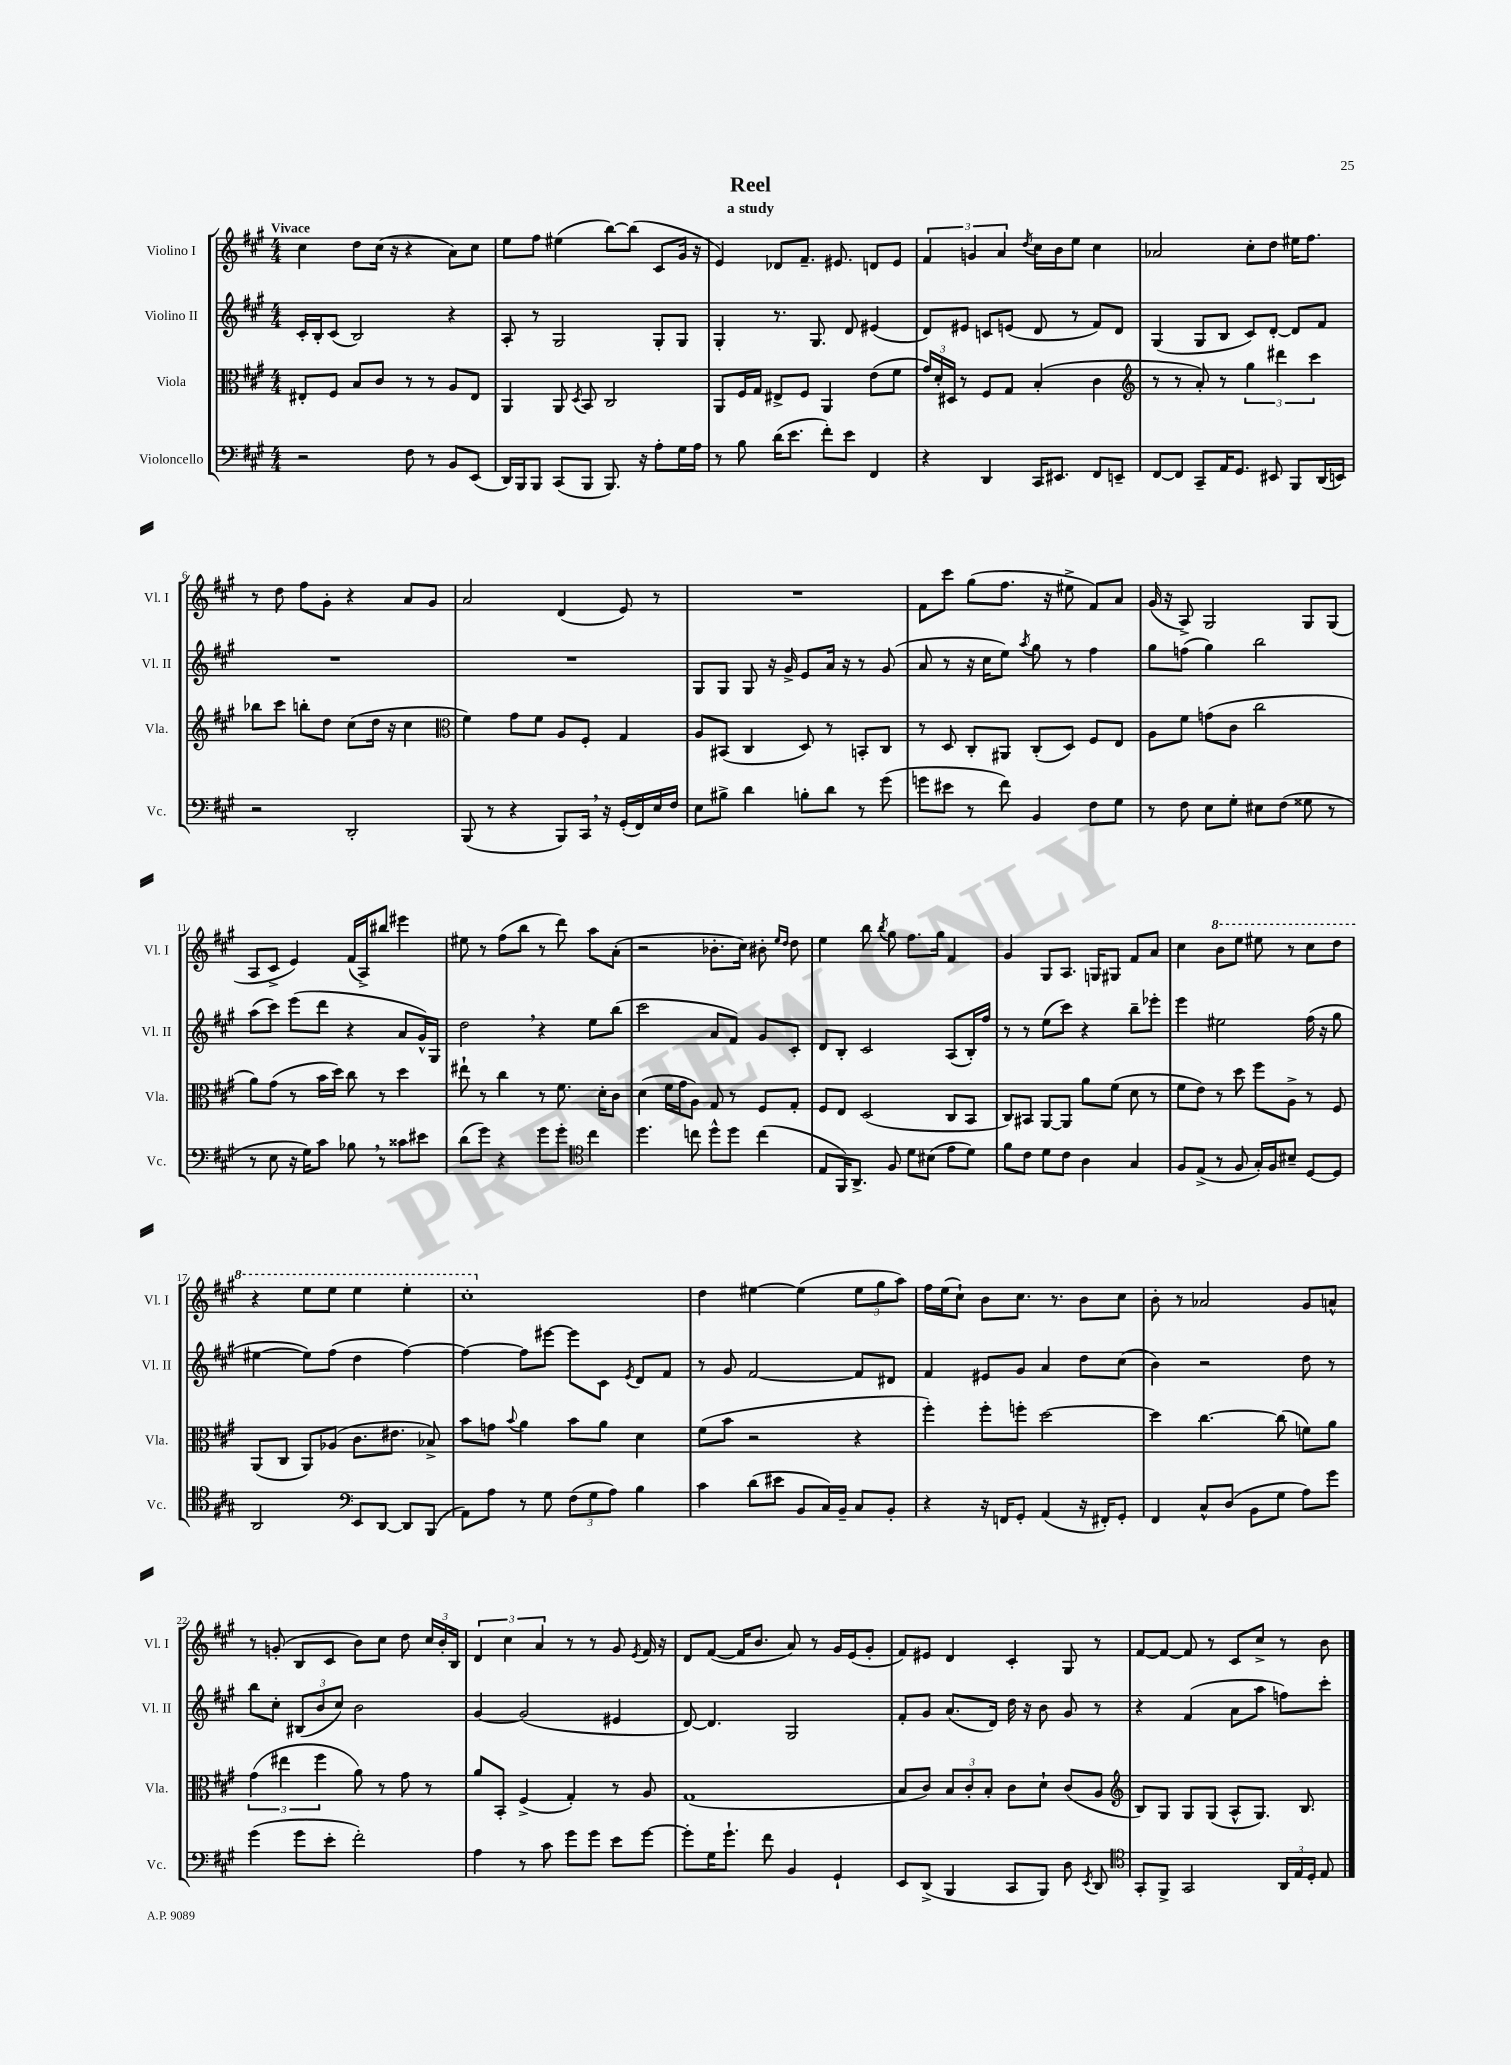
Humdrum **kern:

**kern	**kern	**kern	**kern
*part4	*part3	*part2	*part1
*staff4	*staff3	*staff2	*staff1
*I"Violoncello	*I"Viola	*I"Violino II	*I"Violino I
*I'Vc.	*I'Vla.	*I'Vl. II	*I'Vl. I
*clefF4	*clefC3	*clefG2	*clefG2
*k[f#c#g#]	*k[f#c#g#]	*k[f#c#g#]	*k[f#c#g#]
*M4/4	*M4/4	*M4/4	*M4/4
=1	=1	=1	=1
!	!	!	!LO:TX:a:B:t=Vivace
2r	8E#X'/L	16c#'/LL	4cc#\
.	.	16B'/J	.
.	8F#/J	(8c#/J	.
.	8B/L	2B/)	8dd\L
.	8c#/J	.	(16cc#\Jk
.	.	.	16r
8F#\	8r	.	4r
8r	8r	.	.
8BB/L	8A/L	4r	8a\L)
(8EE/J	8E#/J	.	8cc#\J
=2	=2	=2	=2
16DD/LL)	4AA/	8A'/	8ee\L
16BBB/J	.	.	.
8BBB/J	.	8r	8ff#\J
(8CC#/L	8AA/	2G#/	(4ee#X\
.	8qD/	.	.
8BBB/J	8BB/	.	.
8.BBB/)	2C#/	.	[8bb\L)
.	.	.	(8bb\J]
16r	.	.	.
8A'\L	.	8G#'/L	8c#/L
16G#\L	.	8G#/J	16g#/Jk
16A\JJ	.	.	16r
=3	=3	=3	=3
8r	8AA/L	4G#'/	4e/)
8B\	16F#/L	.	.
.	16G#/JJ	.	.
(16d\KL	8E#X^/L	8.r	8d-X/L
8.e\J	.	.	.
.	8F#/J	.	8.f#~/J
.	.	8.G#/	.
8f#'\L)	4AA/	.	.
.	.	.	8.e#X/
8e\J	.	8d/	.
4FF#/	(8e\L	(4e#X/	8dn/L
.	8f#\J	.	8e#/J
=4	=4	=4	=4
4r	24g#/LL)	8d/L)	6f#/
.	24d'/	.	.
.	24D#X/JJ	.	.
.	8r	8e#X/J	.
.	.	.	6gn/
4DD/	8F#/L	8cn/L	.
.	.	.	6a/
.	8G#/J	(8en/J	.
.	.	.	8qdd/
16CC#/KL	(4B'/	8d/	16cc#\LL
8.EE#X/J	.	.	16b\J
.	.	8r	8ee\J
8FF#/L	4c#\	8f#/L)	4cc#\
8EEn~/J	.	8d/J	.
=5	=5	=5	=5
*	*clefG2	*	*
[8FF#/L	8r	(4G#/	2a-X/
8FF#/J]	8r	.	.
8CC#~/L	8a'/)	8G#/L	.
16AA/K	8r	8B/J	.
8.GG#/J	.	.	.
.	6gg#\	8c#/L)	8cc#'\L
8EE#X/	.	[8d'/J	8dd\J
.	6ddd#X\	.	.
8BBB/L	.	8d/L]	16ee#X\KL
.	.	.	8.ff#\J
.	6ccc#\	.	.
(16DD/L	.	8f#/J	.
16EEn/JJ)	.	.	.
!!LO:LB:g=z
=6	=6	=6	=6
2r	8bb-X\L	1r	8r
.	8ccc#\J	.	8dd\
.	8bbn'\L	.	8ff#\L
.	8dd\J	.	8g#'\J
2DD'/	(8cc#\L	.	4r
.	16dd\Jk	.	.
.	16r	.	.
.	4cc#\	.	8a/L
.	.	.	8g#/J
=7	=7	=7	=7
*	*clefC3	*	*
(8BBB/	4f#\)	1r	2a/
8r	.	.	.
4r	8g#\L	.	.
.	8f#\J	.	.
8BBB/L)	8A/L	.	(4d/
16CC#,/Jk	8F#'/J	.	.
16r	.	.	.
(16GG#'/LL	4G#/	.	8e/)
16FF#/)	.	.	.
16E/	.	.	8r
16F#/JJ	.	.	.
=8	=8	=8	=8
8E\L	8A/L	8G#/L	1r
8B#X^\J	(8BB#X/J	8G#/J	.
4d\	4C#/	8G#/	.
.	.	16r	.
.	.	16g#^/	.
8Bn'\L	8D/)	8e/L	.
8d\J	8r	16a/Jk	.
.	.	16r	.
8r	8BBn'/L	8r	.
(8g#\	8C#/J	(8g#/	.
=9	=9	=9	=9
8gn\L	8r	8a/	8f#\L
8e#X\J	8D/	8r	8ccc#\J
8r	8C#'/L	16r	(8gg#\L
.	.	16cc#\KL	.
8f#\)	8AA#X/J	8ee\J)	8.ff#\J
.	.	8qaa/	.
4BB/	(8C#'/L	8gg#\	.
.	.	.	16r
.	8D/J)	8r	8ee#X^\
8F#\L	8F#/L	4ff#\	8f#/L)
8G#\J	8E/J	.	8a/J
=10	=10	=10	=10
8r	8A\L	8gg#\L	(16g#/
.	.	.	16r
8F#\	8f#\J	(8ffn\J	8A^/)
8E\L	(8gn\L	4gg#\)	2G#/
8G#'\J	8c#\J	.	.
8E#X\L	2cc#\	2bb\	.
(8F#\J	.	.	.
8G##X\	.	.	8G#/L
8r	.	.	(8G#/J
!!LO:LB:g=z
=11	=11	=11	=11
8r	8a\L)	(8aa\L	8A/L
8E\	(8g#\J	8ccc#\J)	8c#^/J
16r	8r	(8eee\L	4e/)
16G#\KL)	.	.	.
8c#\J	16b\LL	8ddd\J	.
.	16dd\JJ)	.	.
8B-X,\	8cc#\	4r	(16f#/LL
.	.	.	16A^/J)
8r	8r	.	8bb#X/J
8c##X\L	4dd\	8a/L	4eee#X\
8e#X\J	.	16g#^^/L)	.
.	.	16G#/JJ	.
=12	=12	=12	=12
(8d\L	8ee#X`\	2dd,\	8ee#X\
8g#\J)	8r	.	8r
4r	4cc#\	.	(8ff#\L
.	.	.	8bb\J
8g#\L	8r	4r	8r
8g#'\J	8.f#\	.	8ddd\)
*clefC4	*	*	*
4cc#\	.	8ee\L	8aa\L
.	16d'\KL	.	.
.	8c#\J	(8bb\J	(8a'\J
=13	=13	=13	=13
4.dd\	(4d\	2ccc#\	2r
.	16f#\LL	.	.
.	16g#\J	.	.
8ccn\	8A\J)	.	.
8dd^^\L	8G#/	8a/L	8.b-X'\L
8dd\J	8r	8f#/J)	.
.	.	.	16cc#\Jk)
(4cc\	8F#/L	8g#/L	8b#X'\
.	.	.	16qqee/LL
.	.	.	16qqdd/JJ
.	8G#'/J	8c#'/J	8dd\
=14	=14	=14	=14
8E/L	8F#/L	8d/L	4ee\
16FF#/K)	8E/J	8B'/J	.
8.AA^/J	.	.	.
.	(2D/	2c#/	8bb\
.	.	.	8qbb/
8F#/	.	.	8gg#\
8d\L	.	.	8.ff#\L
(8B#X\J	.	.	.
.	.	.	16gg#\Jk
8e\L	8C#/L	(8A/L	4f#/
8d\J)	8BB/J	16B'/L)	.
.	.	16ff#/JJ	.
=15	=15	=15	=15
8f#\L	8C#/L)	8r	4g#/
8c#\J	8BB#X/J	8r	.
8d\L	[8AA/L	(8ee\L	8G#/L
8c#\J	8AA/J]	8ccc#\J)	8.A/J
4A\	8a\L	4r	.
.	.	.	16Gn/KL
.	(8f#\J	.	8G#X/J
4G#/	8d\	8bb~\L	8f#/L
.	8r	8eee-X'\J	8a/J
=16	=16	=16	=16
8F#/L	8f#\L	4eee\	4cc#\
(8E^/J	8e\J)	.	.
*	*	*	*8va
8r	8r	2ee#X\	8bb\L
8F#/	8dd\	.	8eee\J
16G#'/LL)	8ff#\L	.	8eee#X\
16F#/J	.	.	.
8B#X~/J	8A^\J	.	8r
[8D/L	8r	(16ff#\	8ccc#\L
.	.	16r	.
8D/J]	8F#/	8gg#\	8ddd\J
!!LO:LB:g=z
=17	=17	=17	=17
2AA/	(8AA/L	[4ee#X\	4r
.	8C#/J	.	.
.	8AA/L)	8ee#\L])	8eee\L
.	(8A-X/J	(8ff#\J	8eee\J
*clefF4	*	*	*
8EE/L	8.c#\L	4dd\	4eee\
[8DD/J	.	.	.
.	8.e#X\J	.	.
8DD/L]	.	[4ff#\)	4eee'\
(8BBB/J	8B-X^/)	.	.
=18	=18	=18	=18
8AA\L)	8b\L	4ff#\_	1ccc#'
8A\J	8gn\J	.	.
.	8qqb/	.	.
8r	4a\	8ff#\L]	.
8G#\	.	[8eee#X\J	.
(12F#\L	8b\L	8eee#\L]	.
12G#\	.	.	.
.	8a\J	8c#\J	.
12A\J)	.	.	.
.	.	8qe/	.
4B\	4d\	8d/L	.
.	.	8f#/J	.
=19	=19	=19	=19
*	*	*	*X8va
4c#\	(8f#\L	8r	4dd\
.	8b\J	8g#/	.
(8d\L	2r	[2f#/	[4ee#X\
8e#X\J	.	.	.
8BB/L	.	.	(4ee#\]
16C#/L)	.	.	.
16BB~/JJ	.	.	.
8C#/L	4r	8f#/L]	12ee#\L
.	.	.	12gg#\
8BB'/J	.	8d#X/J	.
.	.	.	12aa\J)
=20	=20	=20	=20
4r	4ff#'\)	4f#/	16ff#\LL
.	.	.	(16ee\J
.	.	.	8cc#`\J)
16r	8ff#'\L	8e#X/L	8b\L
16FFn/KL	.	.	.
8GG#'/J	8ffn'\J	8g#/J	8.cc#\J
(4AA/	[2dd\	4a/	.
.	.	.	8.r
16r	.	8dd\L	8b\L
16FF#X'/KL)	.	.	.
8GG#'/J	.	(8cc#\J	8cc#\J
=21	=21	=21	=21
4FF#/	4dd\]	4b\)	8b'\
.	.	.	8r
8C#^^/L	[4.cc#\	2r	2a-X/
(8D/J	.	.	.
8BB\L	.	.	.
8G#\J	(8cc#\]	.	.
8A\L)	8fn\L)	8dd\	8g#/L
8g#\J	8a\J	8r	8an^^/J
!!LO:LB:g=z
=22	=22	=22	=22
(4g#\	(6g#\	8bb\L	8r
.	.	8cc#'\J	(8gn'/
.	6ee#X\	.	.
8g#\L	.	(12B#X/L	8B/L
.	6ff#\	12b/	.
8e'\J	.	.	8c#/J
.	.	12cc#/J)	.
2f#'\)	8a\)	2b\	8b\L)
.	8r	.	8cc#\J
.	8g#\	.	8dd\
.	8r	.	24cc#/LL
.	.	.	24b'/
.	.	.	24B/JJ
=23	=23	=23	=23
4A\	8a/L	[4g#/	6d/
.	8BB'/J	.	.
.	.	.	6cc#\
8r	(4F#^/	(2g#/]	.
.	.	.	6a/
8c#\	.	.	.
8g#\L	4G#'/)	.	8r
8g#\J	.	.	8r
8e\L	8r	4e#X/	8g#/
.	.	.	8qe/
[8g#\J	8A/	.	16f#/
.	.	.	16r
=24	=24	=24	=24
8g#'\L]	(1G#	[8d/)	8d/L
16G#\K	.	4.d/]	([8f#/J
8.g#`\J	.	.	.
.	.	.	16f#/KL]
.	.	.	8.b/J
8f#\	.	.	.
4BB/	.	2G#/	8a/)
.	.	.	8r
4GG#`/	.	.	16g#/LL
.	.	.	(16e/J
.	.	.	8g#'/J
=25	=25	=25	=25
8EE/L	8B/L	8f#'/L	8f#/L)
(8DD^/J	8c#/J)	8g#/J	8e#X/J
4BBB/	12B/L	(8.a/L	4d/
.	12c#'/	.	.
.	12B'/J	.	.
.	.	16d/Jk)	.
8CC#/L	8c#\L	16dd\	4c#'/
.	.	16r	.
8BBB/J)	8d`\J	8b\	.
8D\	(8c#/L	8g#/	8G#/
8qEE/	.	.	.
8DD/	8A/J	8r	8r
=26	=26	=26	=26
*clefC4	*clefG2	*	*
8GG#'/L	8B/L)	4r	[8f#/L
8FF#^/J	8G#/J	.	8f#/J_
2GG#/	8G#/L	(4f#/	8f#/]
.	(8G#/J	.	8r
.	8A^^/L	8a\L	8c#/L
.	8.G#/J)	8aa\J	8cc#^/J
24AA/LL	.	8ffn\L)	8r
24E/	.	.	.
.	8.B/	.	.
24D'/JJ	.	.	.
8E/	.	8ccc#'\J	8b\
==	==	==	==
*-	*-	*-	*-
